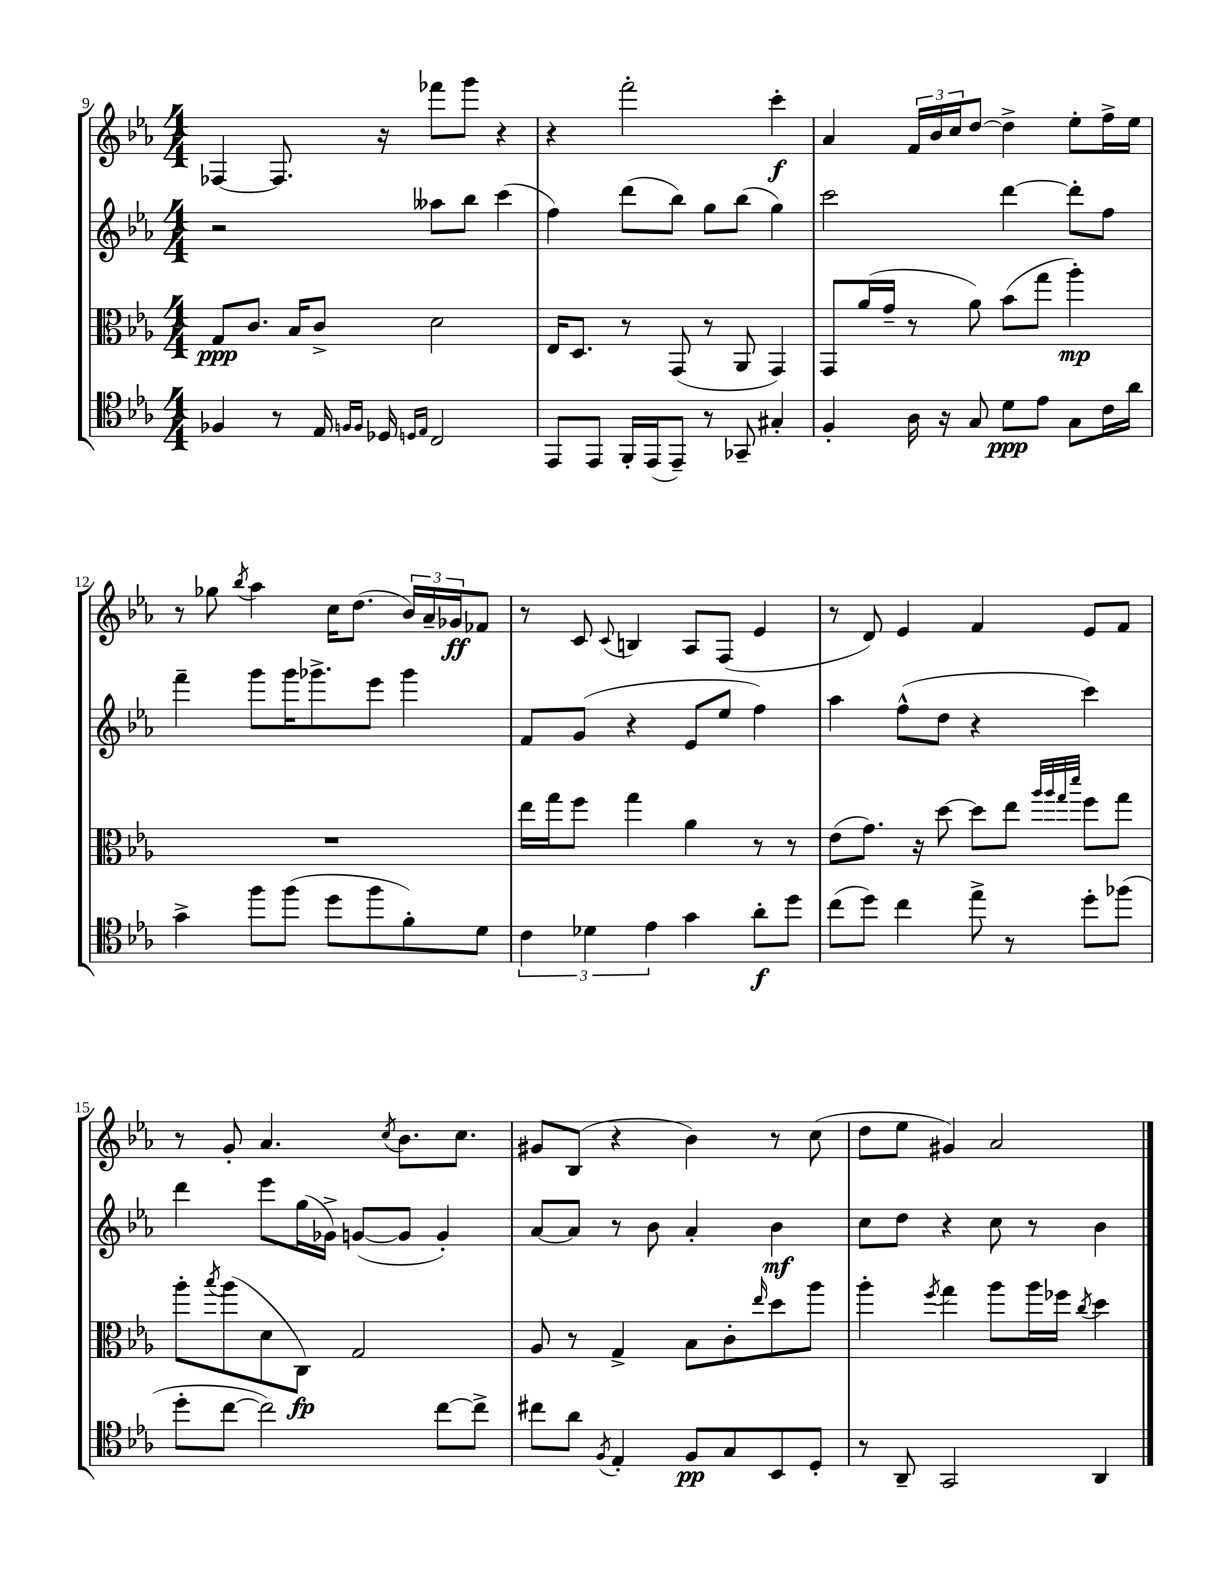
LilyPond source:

<<
\new StaffGroup <<
\new Staff = "s0" {
    \clef treble \key ees \major \numericTimeSignature \time 4/4
    fes4~ fes8. r16 fes'''8 g'''8 r4 |
    r4 f'''2-. c'''4-.\f |
    aes'4 \tuplet 3/2 { f'16 bes'16 c''16 } d''8~ d''4-> ees''8-. f''16-> ees''16 |
    r8 ges''8 \acciaccatura { bes''8 } aes''4 c''16 d''8.( \tuplet 3/2 { bes'16) aes'16-- ges'16\ff } fes'8 |
    r8 c'8 \appoggiatura { c'8 } b4 aes8 f8( ees'4 |
    r8 d'8) ees'4 f'4 ees'8 f'8 |
    r8 g'8-. aes'4. \acciaccatura { c''8 } bes'8. c''8. |
    gis'8 bes8( r4 bes'4) r8 c''8( |
    d''8 ees''8 gis'4) aes'2 \bar "|." |
}
\new Staff = "s1" {
    \clef treble \key ees \major \numericTimeSignature \time 4/4
    r2 aeses''8 bes''8 c'''4( |
    f''4) d'''8( bes''8) g''8 bes''8( g''4) |
    c'''2 d'''4~ d'''8-. f''8 |
    f'''4-- g'''8 g'''16 ges'''8.-> ees'''8 ges'''4 |
    f'8 g'8( r4 ees'8 ees''8 f''4) |
    aes''4 f''8-^( d''8 r4 c'''4) |
    d'''4 ees'''8 g''16( ges'16->) g'8~( g'8 g'4-.) |
    aes'8~ aes'8 r8 bes'8 aes'4-. bes'4\mf |
    c''8 d''8 r4 c''8 r8 bes'4 \bar "|." |
}
\new Staff = "s2" {
    \clef alto \key ees \major \numericTimeSignature \time 4/4
    g8\ppp c'8. bes16 c'8-> d'2 |
    ees16 d8. r8 g,8( r8 aes,8 g,4) |
    g,8 aes'16( g'16-- r8 aes'8) bes'8( g''8 aes''4-.\mp) |
    R1 |
    ees''16 g''16 f''8 g''4 aes'4 r8 r8 |
    ees'8( g'8.) r16 d''8~ d''8 ees''8 \grace { aes''32 aes''32 g''32 d'''32 } f''8 g''8 |
    aes''8-. \acciaccatura { bes''8 } aes''8( d'8 c8\fp) g2 |
    aes8 r8 g4-> bes8 c'8-. \grace { ees''16 } d''8 aes''8 |
    aes''4-. \acciaccatura { f''8 } g''4 aes''8 aes''16 fes''16 \acciaccatura { c''8 } d''4 \bar "|." |
}
\new Staff = "s3" {
    \clef tenor \key ees \major \numericTimeSignature \time 4/4
    fes4 r8 ees16 \grace { f16 f16 } des16 \grace { d16 ees16 } c2 |
    ees,8 ees,8 f,16-. ees,16( ees,8--) r8 ges,8-- gis4-. |
    f4-. aes16 r16 g8 d'8\ppp ees'8 g8 c'16 aes'16 |
    g'4-> f''8 f''8( d''8 f''8 f'8-.) d'8 |
    \tuplet 3/2 { c'4 des'4 ees'4 } g'4 aes'8-.\f d''8 |
    c''8( d''8) c''4 ees''8-> r8 d''8-. fes''8( |
    d''8-. c''8~ c''2) c''8~ c''8-> |
    cis''8 aes'8 \acciaccatura { f8 } ees4-. f8\pp g8 bes,8 d8-. |
    r8 aes,8-- g,2 aes,4 \bar "|." |
}
>>
>>
\layout { \context { \Score currentBarNumber = #9 } }
